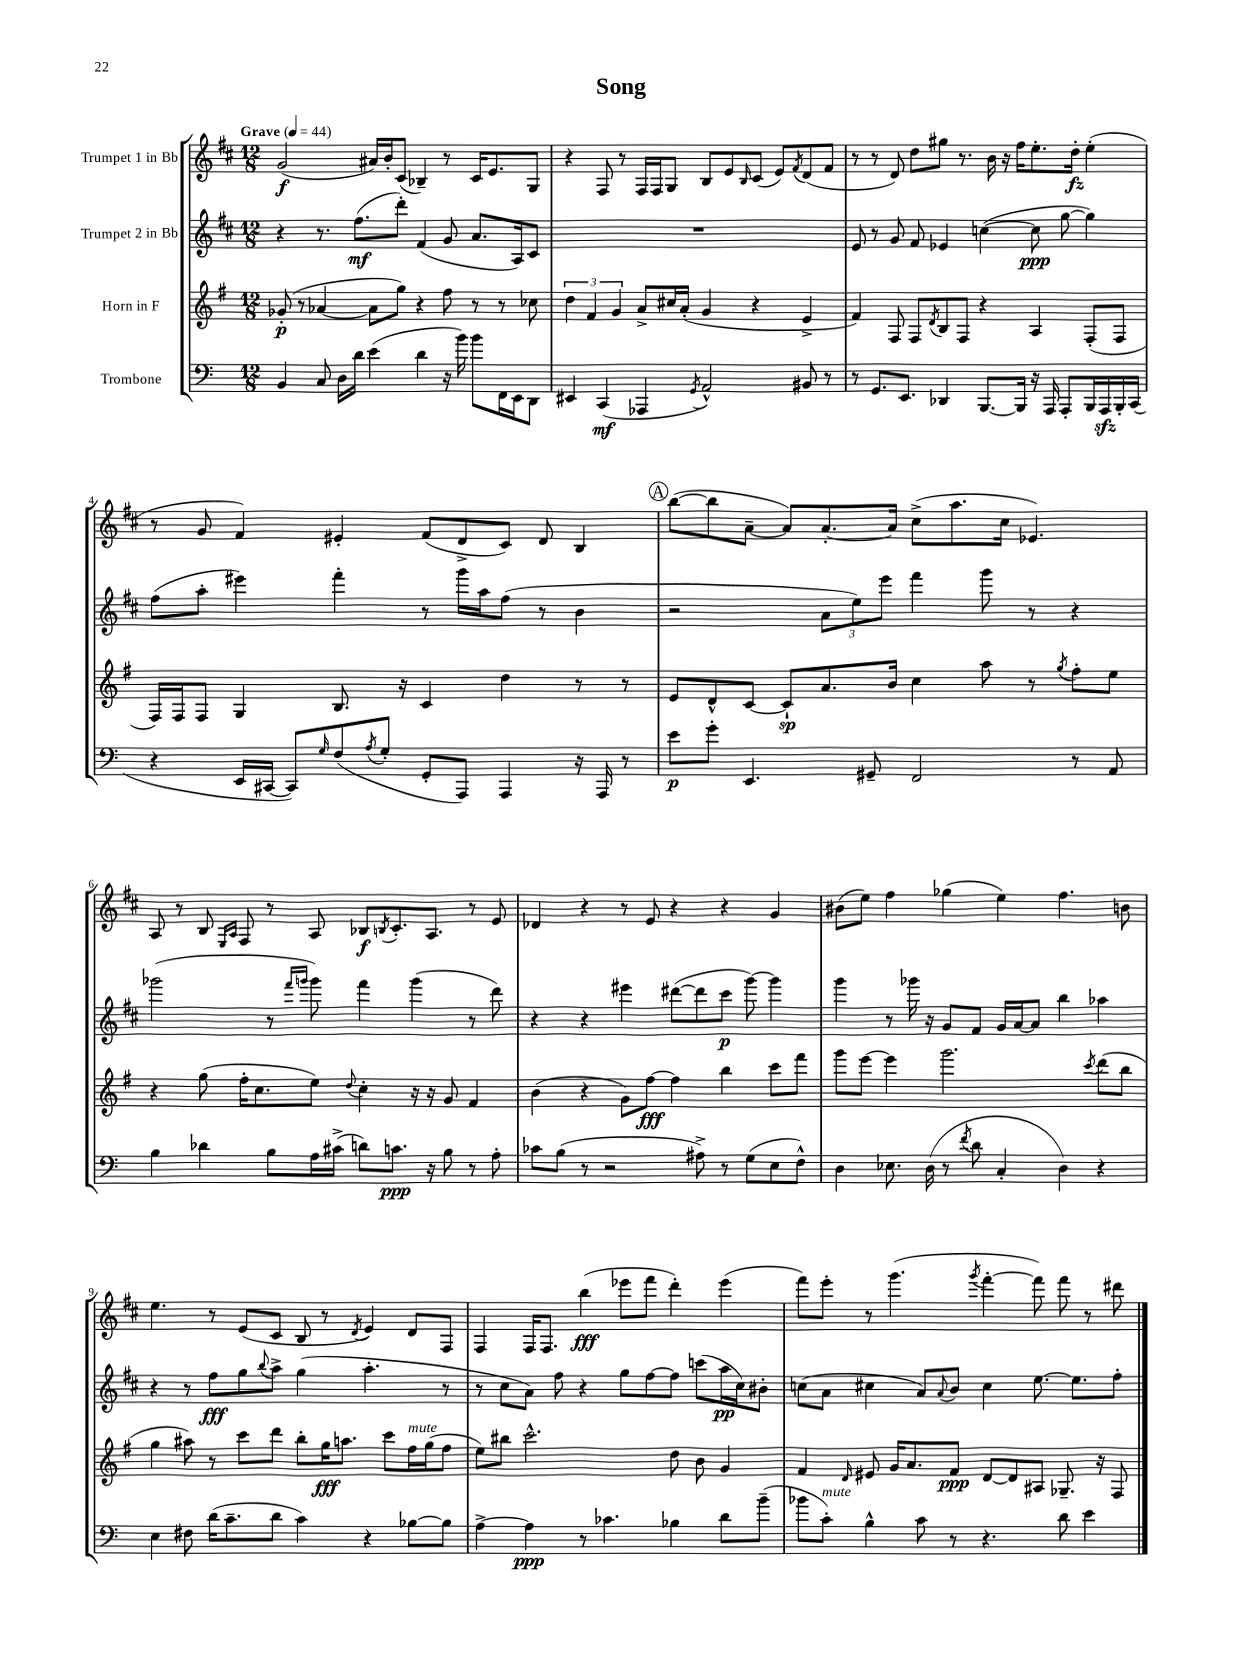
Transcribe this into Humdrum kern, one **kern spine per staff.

**kern	**kern	**kern	**kern
*staff4	*staff3	*staff2	*staff1
*clefF4	*clefG2	*clefG2	*clefG2
*k[]	*k[f#]	*k[f#c#]	*k[f#c#]
*M12/8	*M12/8	*M12/8	*M12/8
*MM44	*MM44	*MM44	*MM44
4BB	(8g-'	4r	(2g
.	8r	.	.
8C	[4a-	8.r	.
16D	.	.	.
16d	.	(8.ff#	.
(4e	8a-]	.	16a#)
.	.	.	16b'
.	8gg)	8ddd')	(8c#
4d	4r	(4f#	4B-~)
16r	8ff#	8g	8r
16b)	.	.	.
8b	8r	8.a	16c#
.	.	.	8.e
16FF	8r	.	.
16EE	.	16A)	.
8DD	8cc-	8c#	8G
=	=	=	=
4EE#	6dd	1.r	4r
.	6f#	.	.
(4CC	.	.	8F#
.	6g	.	.
.	.	.	8r
4AAA-	8a^	.	16F#
.	.	.	16F#
.	16cc#	.	8G
.	(16a'	.	.
8qGG	.	.	.
2AA^^)	4g	.	8B
.	.	.	8e
.	.	.	16qqB
.	4r	.	(8c#
.	.	.	8e)
.	.	.	8qf#
8BB#	4e^	.	(8d
8r	.	.	8f#
=	=	=	=
8r	4f#)	8e	8r
8.GG	.	8r	8r
.	8F#	8g	8d)
8.EE	.	.	.
.	8F#	8f#	8dd
.	8qd	.	.
4DD-	8B	4e-	8gg#
.	8F#	.	8.r
[8.BBB	4r	([4cc	.
.	.	.	16b
.	.	.	16r
16BBB]	.	.	16ff#
16r	4A	8cc]	8.ee'
16AAA	.	.	.
8AAA'	.	[8gg	.
.	.	.	16dd'
16BBB	(8F#'	4gg])	(4ee'
16AAA	.	.	.
16BBB'	8F#	.	.
(16CC	.	.	.
=	=	=	=
4r	16F#)	(8ff#	8r
.	16F#	.	.
.	8F#	8aa'	8g
16EE	4G	4eee#)	4f#)
[16CC#	.	.	.
8CC#])	.	.	.
16qqG	.	.	.
(8F	8.B	4fff#'	4e#'
8qA	.	.	.
8G'	.	.	.
.	16r	.	.
8GG'	4c	8r	(8f#
8AAA)	.	16ggg	8d^
.	.	16aa	.
4AAA	4dd	(8ff#	8c#)
.	.	8r	8d
16r	8r	4b	4B
16AAA	.	.	.
8r	8r	.	.
=	=	=	=
8e	8e	2r	([8bb
8g'	8d^^	.	8bb]
4.EE	[8c	.	[8a~
.	8c`]	.	8a])
.	8.a	12a	[8.a'
.	.	12ee)	.
8GG#~	.	.	.
.	.	12eee	.
.	16b	.	16a]
2FF	4cc	4fff#	(8cc#^
.	.	.	8.aa
.	8aa	8ggg	.
.	.	.	16cc#
.	8r	8r	4.e-)
.	8qgg	.	.
8r	8ff#'	4r	.
8AA	8ee	.	.
=	=	=	=
4B	4r	(2ggg-	8A
.	.	.	8r
4d-	(8gg	.	8B
.	.	.	16qqE
.	.	.	16qqA
.	16ff#'	.	8F#
.	8.cc	.	.
8B	.	8r	8r
.	.	16qqfff#	.
.	.	16qqggg	.
16A	8ee)	8ggg)	8A
(16c#^	.	.	.
.	8qqdd	.	.
8d)	4cc'	4fff#	8B-
.	.	.	8qB
8.c	.	.	8.c#'
.	16r	(4ggg	.
16r	16r	.	8.A
8B	8g	.	.
8r	4f#	8r	8r
8A'	.	8ddd)	8e
=	=	=	=
8c-	(4b	4r	4d-
(8B	.	.	.
8r	4r	4r	4r
2r	.	.	.
.	8g)	4eee#	8r
.	[8ff#	.	8e
.	4ff#]	([8ddd#	4r
8A#^)	.	8ddd#]	.
8r	4bb	8ccc#	4r
(8G	.	[8ggg)	.
8E	8ccc	4ggg]	4g
8F^^)	8fff#	.	.
=	=	=	=
4D	8ggg	4ggg	(8b#
.	[8eee	.	8ee)
8.E-	4eee]	8r	4ff#
.	.	16ggg-	.
(16D	.	16r	.
8r	2.ggg	8g	(4gg-
8qf	.	.	.
8d	.	8f#	.
4C'	.	16g	4ee)
.	.	[16a	.
.	.	8a]	.
4D)	.	4bb	4.ff#
.	8qccc	.	.
4r	(8ddd	4aa-	.
.	8bb	.	8b
=	=	=	=
4E	4gg	4r	4.ee
8F#	8aa#)	8r	.
(16d	8r	8ff#	8r
8.c~	.	.	.
.	8ccc	8gg	(8e
.	.	8qqbb	.
8d	8ddd	8aa^	8c#
4c)	8bb'	(4gg	8B
.	16gg	.	8r
.	8.aa	.	.
.	.	.	8qd
4r	.	4.aa'	4e)
.	8ccc	.	.
[8B-	16ff#	.	8d
.	(16gg	.	.
8B-]	8ff#	8r	8F#
=	=	=	=
[4A^	8ee)	8r	4F#
.	8bb#	8cc#	.
4A]	2.ccc^^	8a)	16F#
.	.	.	8.F#
.	.	8ff#	.
8r	.	4r	(4bb
4.c-	.	.	.
.	.	8gg	8eee-
.	.	[8ff#	8fff#
4B-	8dd	8ff#]	4ddd')
.	8b	(8ccc	.
8d	4g	16aa	(4eee-
.	.	16cc#)	.
(8b~	.	8b#'	.
=	=	=	=
8b-	4f#	(8cc	8fff#)
8c')	.	8a	8eee'
.	16qqd	.	.
4B^^	8e#	4cc#	8r
.	16g	.	(4.ggg
.	8.a	.	.
8c	.	8a)	.
.	.	8qqa	.
8r	8f#	8b	.
.	.	.	8qggg
4.r	[8d	4cc#	[4fff#'
.	8d]	.	.
.	8A#	[8.ee	8fff#])
8d	8.G-~	.	8fff#
.	.	8.ee]	.
4e	.	.	8r
.	16r	.	.
.	8F#	8ff#'	8ddd#
==	==	==	==
*-	*-	*-	*-
